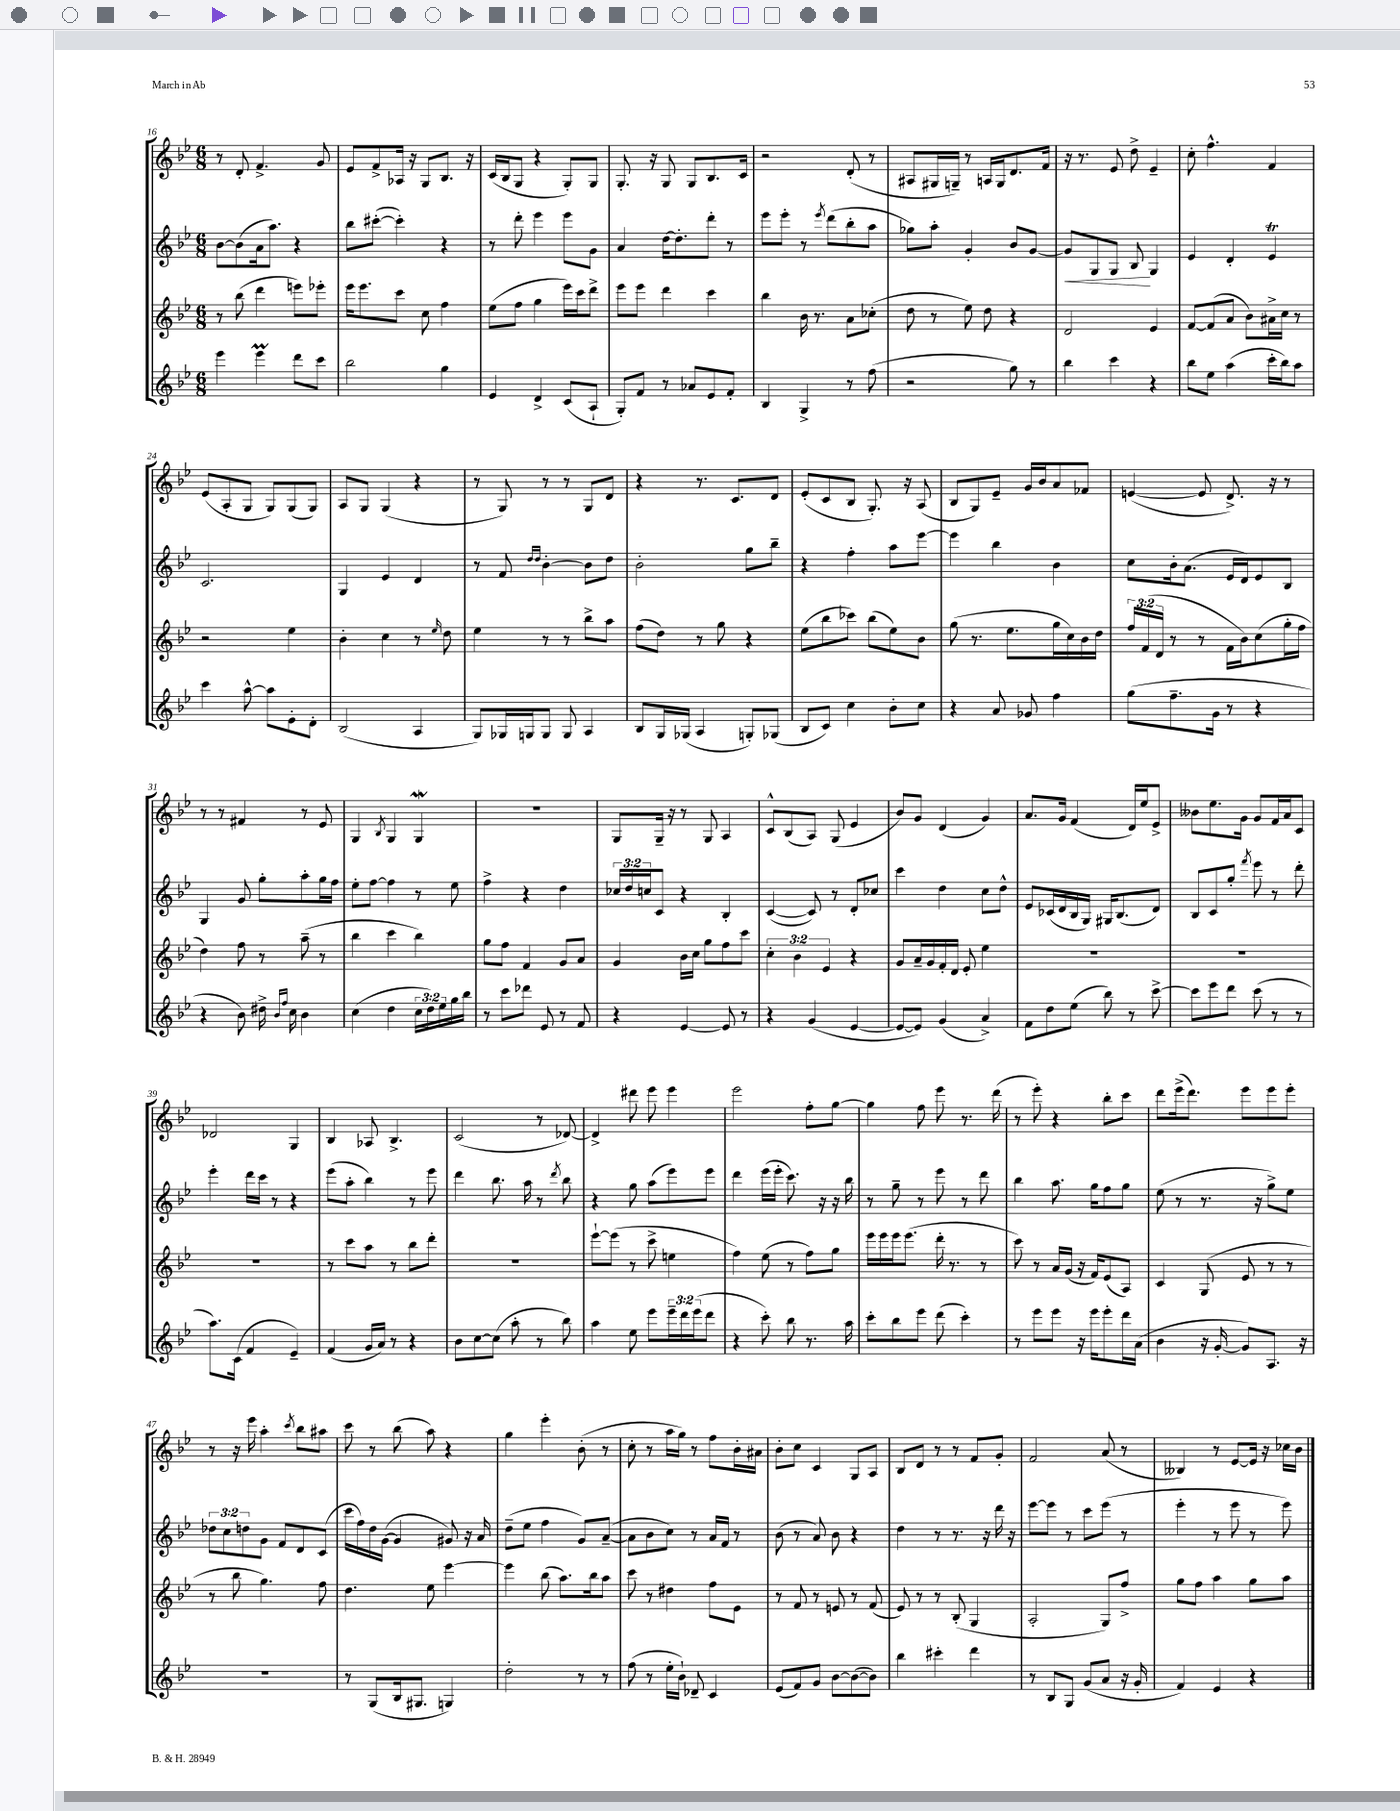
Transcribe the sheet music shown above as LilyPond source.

<<
\new StaffGroup <<
\new Staff = "s0" {
    \clef treble \key bes \major \numericTimeSignature \time 6/8
    r8 d'8-. f'4.-> g'8 |
    ees'8 f'8-> aes16 r16 g8 bes8. r16 |
    c'16( bes16 g8 r4 g8-.) g8 |
    g8.-. r16 g8 g8 bes8. c'16 |
    r2 d'8-.( r8 |
    ais8 gis16 g16--) r8 a16 g16 d'8. f'16 |
    r16 r8. ees'8 d''8-> ees'4-- |
    c''8-. f''4.-^ f'4 |
    ees'8( a8-. g8 g8) g8( g8) |
    a8 g8 g4( r4 |
    r8 g8) r8 r8 g8 d'8 |
    r4 r8. c'8. d'8 |
    ees'8-.( c'8 bes8 g8.-.) r16 a8( |
    bes8 g8) ees'8-- g'16 bes'16 a'8 fes'8 |
    e'4~( e'8 d'8.->) r16 r8 |
    r8 r8 fis'4 r8 ees'8 |
    g4 \acciaccatura { bes8 } g4 g4\mordent |
    R2. |
    g8 g16-- r16 r8 g8 a4 |
    c'8-^ bes8( a8) g8( ees'4 |
    bes'8) g'8 d'4( g'4) |
    a'8. g'16 f'4( d'16) ees''16 ees'8-> |
    beses'8 ees''8. g'16 g'8 f'16 a'16 c'8 |
    des'2 g4 |
    bes4 aes8 bes4.-> |
    c'2( r8 des'8~) |
    des'4-> dis'''8 ees'''8 ees'''4 |
    ees'''2 f''8-. g''8~ |
    g''4 f''8 ees'''8 r8. d'''16( |
    r8 ees'''8-.) r4 bes''8-. c'''8 |
    d'''8 ees'''16->( d'''8.) ees'''8 ees'''8 ees'''8-. |
    r8 r16 ees'''16 a''4-. \acciaccatura { c'''8 } bes''8 ais''8 |
    c'''8 r8 bes''8( a''8) r4 |
    g''4 ees'''4-. bes'8-.( r8 |
    c''8-. r8 a''16 g''16) r8 f''8 bes'16-. ais'16 |
    bes'8-. c''8 c'4 g8 a8 |
    bes8 d'8 r8 r8 f'8 g'8-. |
    f'2 a'8( r8 |
    beses4) r8 ees'8~ ees'16 r16 ces''16 bes'16 \bar "|." |
}
\new Staff = "s1" {
    \clef treble \key bes \major \numericTimeSignature \time 6/8 \override Staff.TupletNumber.text = #tuplet-number::calc-fraction-text
    bes'8~ bes'8( a'16 a''8.) r4 |
    bes''8 cis'''8~-.( cis'''4-.) r4 |
    r8 d'''8-. ees'''4 ees'''8 g'8 |
    a'4 d''16~ d''8.-. d'''8-. r8 |
    ees'''8 ees'''8-. r8 \acciaccatura { ees'''8 } d'''8( bes''8-. a''8 |
    ges''8) a''8-. g'4-. bes'8 g'8~ |
    g'8\< g8 g8 bes8\! g4 |
    ees'4 d'4-. ees'4\trill |
    c'2. |
    g4 ees'4 d'4 |
    r8 f'8 \grace { d''16 d''16 } bes'4~-. bes'8 d''8 |
    bes'2-. g''8 bes''8-- |
    r4 f''4-. a''8 ees'''8~ |
    ees'''4 bes''4 bes'4 |
    c''8 bes'16-. a'8.( ees'16 d'16) ees'8 bes8 |
    g4 g'8 g''8-. a''8-. g''16 f''16 |
    ees''8-. f''8~ f''4 r8 ees''8 |
    f''4-> r4 d''4 |
    \tuplet 3/2 { ces''16 d''16 c''16 } c'8 r4 bes4-. |
    c'4~( c'8) r8 d'8-. ces''8 |
    c'''4 d''4 c''8 d''8-^ |
    ees'8 ces'16( d'16 bes16 g16) gis16 bes8.( d'8) |
    bes8 c'8 g''8-. \acciaccatura { f'''8 } ees'''8 r8 d'''8-. |
    ees'''4-. d'''16 c'''16 r8 r4 |
    ees'''8( a''8-. bes''4) r8 ees'''8 |
    d'''4 bes''8. a''16 r8 \acciaccatura { d'''8 } bes''8 |
    r4 g''8 a''8( ees'''8) ees'''8 |
    d'''4 ees'''16( ees'''16-. c'''8.) r16 r16 bes''16 |
    r8 g''8-- r8 ees'''8 r8 d'''8 |
    bes''4 a''8. g''16 f''8 g''8 |
    ees''8( r8 r8. r16 g''8->) ees''8 |
    \tuplet 3/2 { des''8 c''8 d''8 } g'8 f'8 d'8 c'8( |
    c'''16 f''16) d''16 g'16~( g'4 gis'8) r16 a'16 |
    d''8--( ees''8 f''4 g'8) a'8~--( |
    a'8 bes'8 c''8) r8 a'16 f'16 r8 |
    bes'8( r8 a'8) bes'8 r4 |
    d''4 r8 r8. r16 d'''16 r16 |
    ees'''8~ ees'''8 r8 c'''8 ees'''8( r8 |
    ees'''4-. r8 ees'''8 r8 ees'''8) \bar "|." |
}
\new Staff = "s2" {
    \clef treble \key bes \major \numericTimeSignature \time 6/8 \override Staff.TupletNumber.text = #tuplet-number::calc-fraction-text
    r8 bes''8( d'''4 e'''8) ees'''8-. |
    ees'''16 ees'''8. c'''8 c''8 f''4 |
    ees''8( f''8 g''4 ees'''16) c'''16 d'''8-> |
    ees'''8 ees'''8 d'''4 c'''4 |
    bes''4 bes'16 r8. a'8 ces''8-.( |
    d''8 r8 ees''8) d''8 r4 |
    d'2 ees'4 |
    f'8~ f'8( a'8 bes'8) ais'16-> c''16 r8 |
    r2 ees''4 |
    bes'4-. c''4 r8 \grace { ees''16 } d''8 |
    ees''4 r8 r8 bes''8-> a''8 |
    f''8( d''8) r8 g''8 r4 |
    ees''8( bes''8 ces'''8) bes''8( ees''8) bes'8 |
    g''8( r8. ees''8. g''16 c''16) bes'16 d''16 |
    \tuplet 3/2 { f''16 f'16( d'16 } r8 r8 f'16 bes'16) c''8( g''16-. f''16 |
    d''4) f''8 r8 a''8--( r8 |
    bes''4 c'''4 bes''4) |
    g''8 f''8 f'4 g'8 a'8 |
    g'4 bes'16 c''16 g''8 f''8 c'''8 |
    \tuplet 3/2 { c''4-. bes'4 ees'4 } r4 |
    g'8 a'16-- g'16 f'16-. d'16 ees'8-. ees''4 |
    R2. |
    R2. |
    R2. |
    r8 c'''8 a''8 r8 bes''8 d'''8-. |
    R2. |
    ees'''8~-! ees'''8( r8 c'''8-> e''4 |
    f''4) ees''8( r8 f''8) g''8 |
    ees'''16 ees'''16 ees'''16 ees'''8.( d'''16-. r8. r8 |
    c'''8) r8 a'16 g'16( r16 f'16) ees'8( a8) |
    c'4 g8( ees'8 r8 r8 |
    r8 bes''8 g''4.) f''8 |
    d''4. ees''8 ees'''4~ |
    ees'''4 bes''8( a''8.) bes''16 a''8 |
    c'''8 r8 dis''4 f''8 ees'8 |
    r8 f'8 r8 e'8 r8 f'8( |
    ees'8) r8 r8 bes8-.( g4 |
    a2-. g8) f''8-> |
    g''8 f''8 a''4 g''8 a''8 \bar "|." |
}
\new Staff = "s3" {
    \clef treble \key bes \major \numericTimeSignature \time 6/8 \override Staff.TupletNumber.text = #tuplet-number::calc-fraction-text
    ees'''4 ees'''4\prall d'''8 c'''8 |
    bes''2 g''4 |
    ees'4 d'4-> c'8( a8-! |
    g8-.) f'8 r8 aes'8 ees'8 f'8-. |
    bes4 g4-> r8 f''8( |
    r2 g''8) r8 |
    bes''4 c'''4 r4 |
    bes''8 ees''8 a''4( c'''16-. bes''16) a''8 |
    c'''4 a''8~-^ a''8 ees'8-. d'8-. |
    bes2( a4 |
    g8) ges16 g16 g8 g8 a4 |
    bes8 g16 ges16( a4 g8-.) ges8( |
    bes8 c'8) c''4 bes'8-. c''8 |
    r4 a'8 ges'8 f''4 |
    g''8( f''8.-- g'16 r8 r4 |
    r4 bes'8) dis''16-> \grace { bes'16 f''16 } c''16 bes'4 |
    c''4( d''4 \tuplet 3/2 { c''16 d''16) ees''16 } g''16 bes''16 |
    r8 c'''8 des'''8 ees'8 r8 f'8 |
    r4 ees'4~ ees'8 r8 |
    r4 g'4( ees'4~ |
    ees'8~ ees'8) g'4( a'4->) |
    f'8 d''8 ees''8( bes''8) r8 c'''8~-> |
    c'''8 ees'''8 d'''8 c'''8( r8 r8 |
    a''8.) c'16( f'4 ees'4--) |
    f'4( g'16 a'16) r8 r4 |
    bes'8 c''8~ c''8( a''8-. r8 bes''8) |
    a''4 ees''8 ees'''8 \tuplet 3/2 { ees'''16-- d'''16 ees'''16( } d'''8 |
    r4 c'''8-.) bes''8 r8. a''16 |
    c'''8-. bes''8 ees'''8 d'''8( c'''4-.) |
    r8 ees'''8 ees'''8 r16 ees'''16 ees'''8-. d'''16 a'16( |
    bes'4 r16 g'16~-. g'8) a8. r16 |
    R2. |
    r8 g8( bes16 gis8. g4) |
    d''2-. r8 r8 |
    f''8( r8 ees''16-. bes'16-!) des'8-- c'4 |
    ees'8( f'8) g'8 bes'8~ bes'8~( bes'8) |
    bes''4 cis'''4-. d'''4 |
    r8 bes8 g8 g'8( a'8 r16 g'16-. |
    f'4) ees'4 r4 \bar "|." |
}
>>
>>
\layout { \context { \Score currentBarNumber = #16 } }
